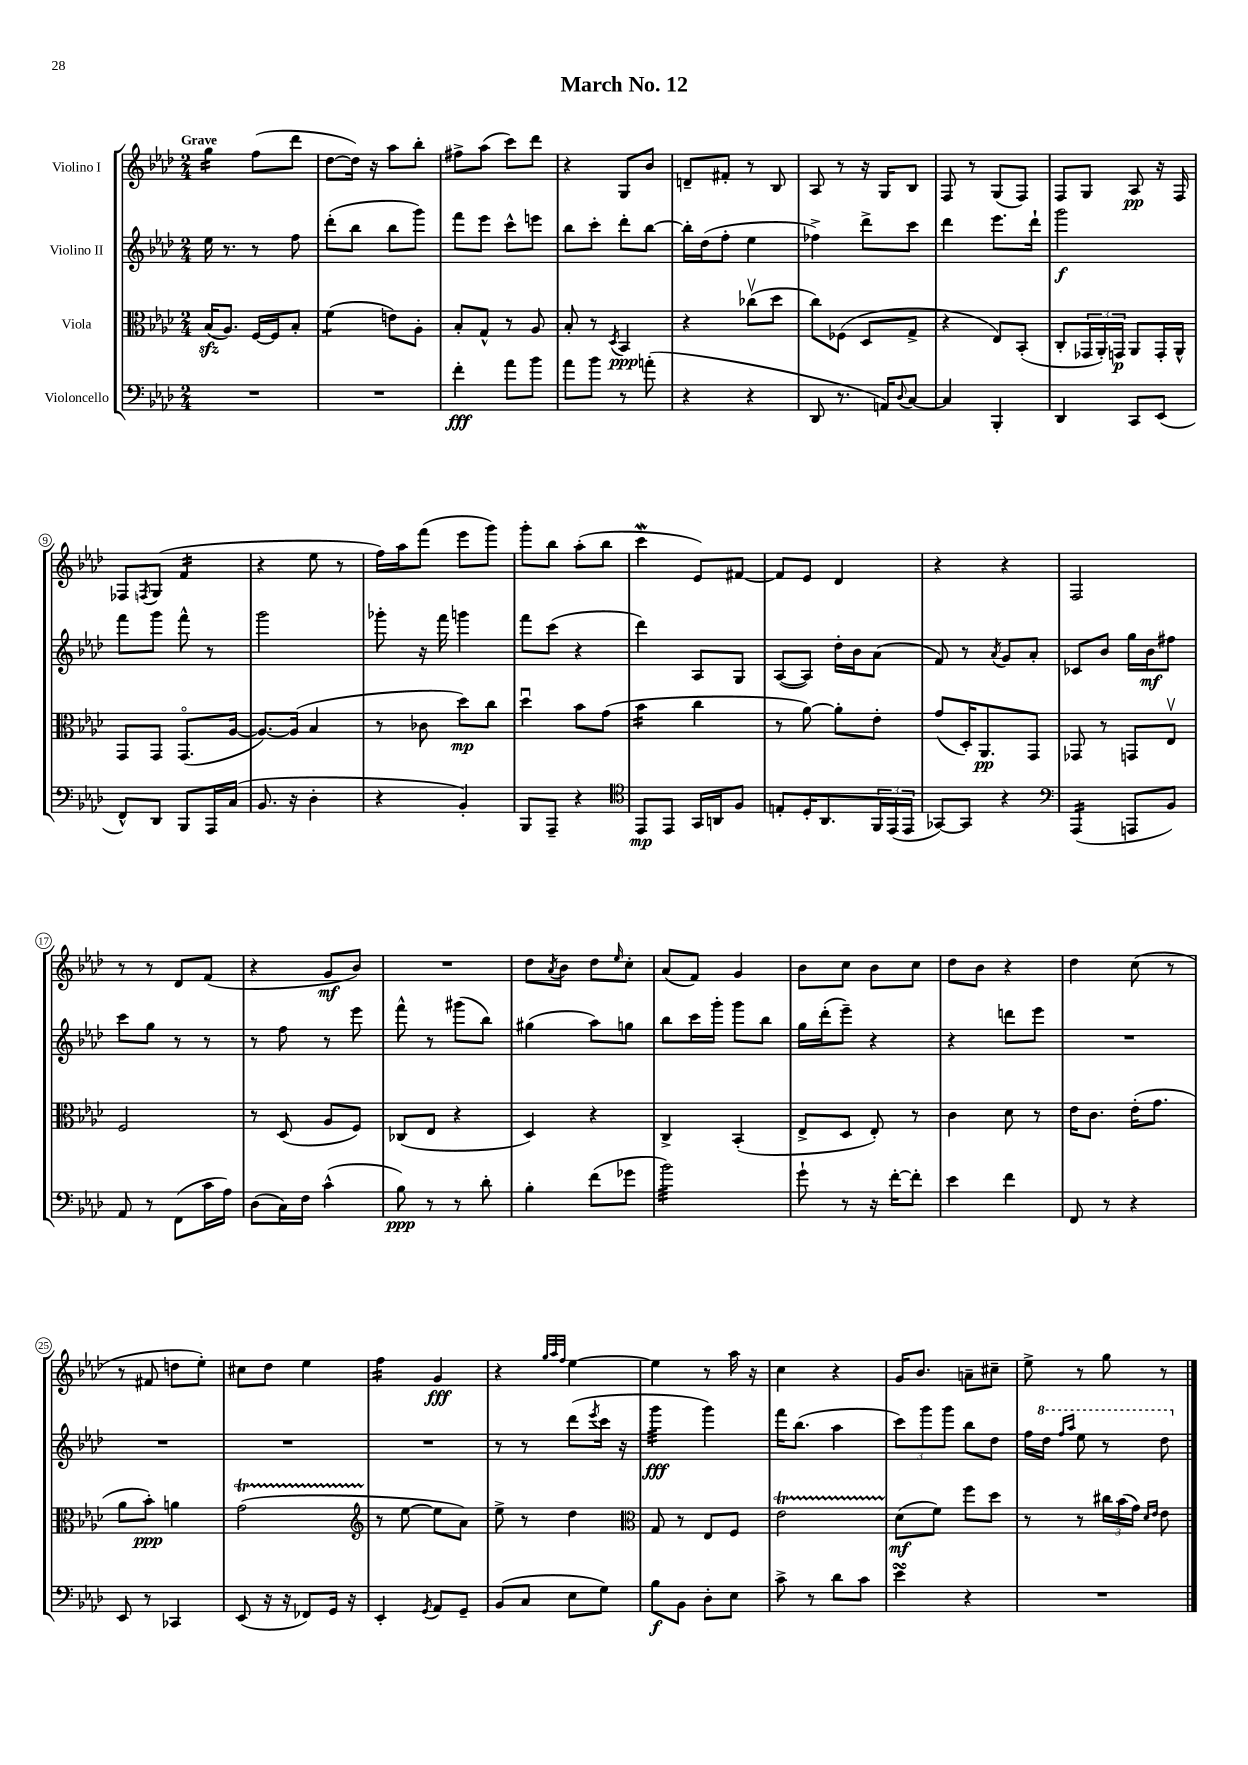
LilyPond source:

\header { title = "March No. 12" }
<<
\new StaffGroup <<
\new Staff = "s0" \with { instrumentName = "Violino I" } {
    \clef treble \key aes \major \numericTimeSignature \time 2/4 \tempo "Grave"
    g''4:16 f''8( des'''8 |
    des''8~ des''16) r16 aes''8 bes''8-. |
    fis''8-> aes''8( c'''8) des'''8 |
    r4 g8 bes'8 |
    d'8-- fis'8-. r8 bes8 |
    aes8 r8 r16 g16 bes8 |
    f8 r8 g8( f8) |
    f8 g8 aes8\pp r16 f16 |
    fes8 \acciaccatura { f8 } g8( f'4:16 |
    r4 ees''8 r8 |
    f''16) aes''16 f'''8( ees'''8 g'''8) |
    g'''8-. bes''8 aes''8-.( bes''8 |
    c'''4\mordent ees'8) fis'8~ |
    fis'8 ees'8 des'4 |
    r4 r4 |
    f2 |
    r8 r8 des'8 f'8( |
    r4 g'8\mf bes'8) |
    R2 |
    des''8 \acciaccatura { aes'8 } bes'8 des''8 \grace { ees''16 } c''8-. |
    aes'8( f'8) g'4 |
    bes'8 c''8 bes'8 c''8 |
    des''8 bes'8 r4 |
    des''4 c''8( r8 |
    r8 fis'8 d''8 ees''8-.) |
    cis''8 des''8 ees''4 |
    f''4:16 g'4\fff |
    r4 \grace { g''32 aes''32 f''32 } ees''4~ |
    ees''4 r8 aes''16 r16 |
    c''4 r4 |
    g'16 bes'8. a'8-- cis''8-- |
    ees''8-> r8 g''8 r8 \bar "|." |
}
\new Staff = "s1" \with { instrumentName = "Violino II" } {
    \clef treble \key aes \major \numericTimeSignature \time 2/4
    ees''16 r8. r8 f''8 |
    des'''8-.( bes''8 bes''8 g'''8) |
    f'''8 ees'''8 c'''8-^ e'''8 |
    bes''8 c'''8-. des'''8-. bes''8~ |
    bes''16-. des''16( f''8-. ees''4 |
    fes''4->) des'''8-> c'''8 |
    des'''4 ees'''8. des'''16-! |
    g'''2\f |
    f'''8 g'''8 f'''8-^ r8 |
    g'''2 |
    ges'''8-. r16 f'''16 g'''4 |
    f'''8 c'''8( r4 |
    des'''4) aes8 g8 |
    aes8~( aes8) des''16-. bes'16 aes'8( |
    f'8) r8 \acciaccatura { aes'8 } g'8 aes'8-. |
    ces'8 bes'8 g''16 bes'16\mf fis''8 |
    c'''8 g''8 r8 r8 |
    r8 f''8 r8 ees'''8 |
    f'''8-^ r8 gis'''8( bes''8) |
    gis''4( aes''8) g''8 |
    bes''8 c'''16 g'''16-. g'''8 bes''8 |
    g''16 des'''16-.( ees'''8--) r4 |
    r4 d'''8 ees'''8 |
    R2 |
    R2 |
    R2 |
    R2 |
    r8 r8 des'''8( \acciaccatura { ees'''8 } c'''16 r16 |
    g'''4:32\fff g'''4) |
    f'''16 bes''8.( aes''4 |
    \tuplet 3/2 { c'''8) g'''8 g'''8 } bes''8 des''8 |
    f''16 \ottava #1 des'''16 \grace { f'''16 aes'''16 } ees'''8 r8 des'''8 \ottava #0 \bar "|." |
}
\new Staff = "s2" \with { instrumentName = "Viola" } {
    \clef alto \key aes \major \numericTimeSignature \time 2/4
    bes16\sfz( aes8.) f16~ f16 bes8-. |
    f'4:8( e'8) aes8-. |
    bes8-. g8-^ r8 aes8 |
    bes8-. r8 \acciaccatura { des8 } bes,4\ppp |
    r4 ces''8\upbow( des''8 |
    c''8) fes8( des8 g8-> |
    r4 ees8) bes,8-.( |
    c8-. \tuplet 3/2 { ges,16 aes,16-.) g,16\p } aes,8 g,16-. aes,16-^ |
    g,8 g,8 g,8.\flageolet( aes16~ |
    aes8.~) aes16( bes4 |
    r8 ces'8 des''8\mp) c''8 |
    des''4\downbow bes'8 g'8( |
    bes'4:16 c''4 |
    r8 aes'8~) aes'8-. ees'8-. |
    g'8( des16-.) aes,8.\pp g,8 |
    ges,8 r8 g,8 ees8\upbow |
    f2 |
    r8 des8( aes8 f8) |
    ces8( ees8 r4 |
    des4) r4 |
    c4-> bes,4-.( |
    ees8-> des8 ees8-.) r8 |
    c'4 des'8 r8 |
    ees'16 c'8. ees'16-.( g'8. |
    aes'8 bes'8-.\ppp) a'4 |
    g'2\startTrillSpan( |
    \clef treble r8\stopTrillSpan ees''8~ ees''8 aes'8) |
    ees''8-> r8 des''4 |
    \clef alto g8 r8 ees8 f8 |
    ees'2\startTrillSpan |
    des'8\stopTrillSpan\mf( f'8) f''8 des''8 |
    r8 r8 \tuplet 3/2 { cis''16 bes'16( g'16) } \grace { des'16 ees'16 } ees'8 \bar "|." |
}
\new Staff = "s3" \with { instrumentName = "Violoncello" } {
    \clef bass \key aes \major \numericTimeSignature \time 2/4
    R2 |
    R2 |
    f'4-.\fff aes'8 bes'8 |
    aes'8 bes'8 r8 a'8-.( |
    r4 r4 |
    des,8 r8. a,16) \appoggiatura { des8 } c8~ |
    c4 bes,,4-. |
    des,4 c,8 ees,8( |
    f,8-^) des,8 bes,,8 aes,,16 c16( |
    bes,8. r16 des4-. |
    r4 bes,4-.) |
    bes,,8 aes,,8-- r4 |
    \clef tenor ees,8\mp ees,8 g,16 a,16 f8 |
    e8-. des16-. aes,8. \tuplet 3/2 { f,16 ees,16( ees,16 } |
    ges,8~) ges,8 r4 |
    \clef bass aes,,4:16( a,,8 bes,8) |
    aes,8 r8 f,8( c'16 aes16) |
    des8( c16) f16 c'4-^( |
    bes8\ppp) r8 r8 des'8-. |
    bes4-. f'8( ges'8 |
    bes'2:32) |
    g'8-! r8 r16 f'16~-. f'8-. |
    ees'4 f'4 |
    f,8 r8 r4 |
    ees,8 r8 ces,4 |
    ees,8( r16 r16 fes,8) g,16 r16 |
    ees,4-. \acciaccatura { g,8 } aes,8 g,8-- |
    bes,8( c8 ees8 g8) |
    bes8\f bes,8 des8-. ees8 |
    c'8-> r8 des'8 c'8 |
    ees'4\turn r4 |
    R2 \bar "|." |
}
>>
>>
\layout { \context { \Score \override BarNumber.stencil = #(make-stencil-circler 0.1 0.3 ly:text-interface::print) } }
